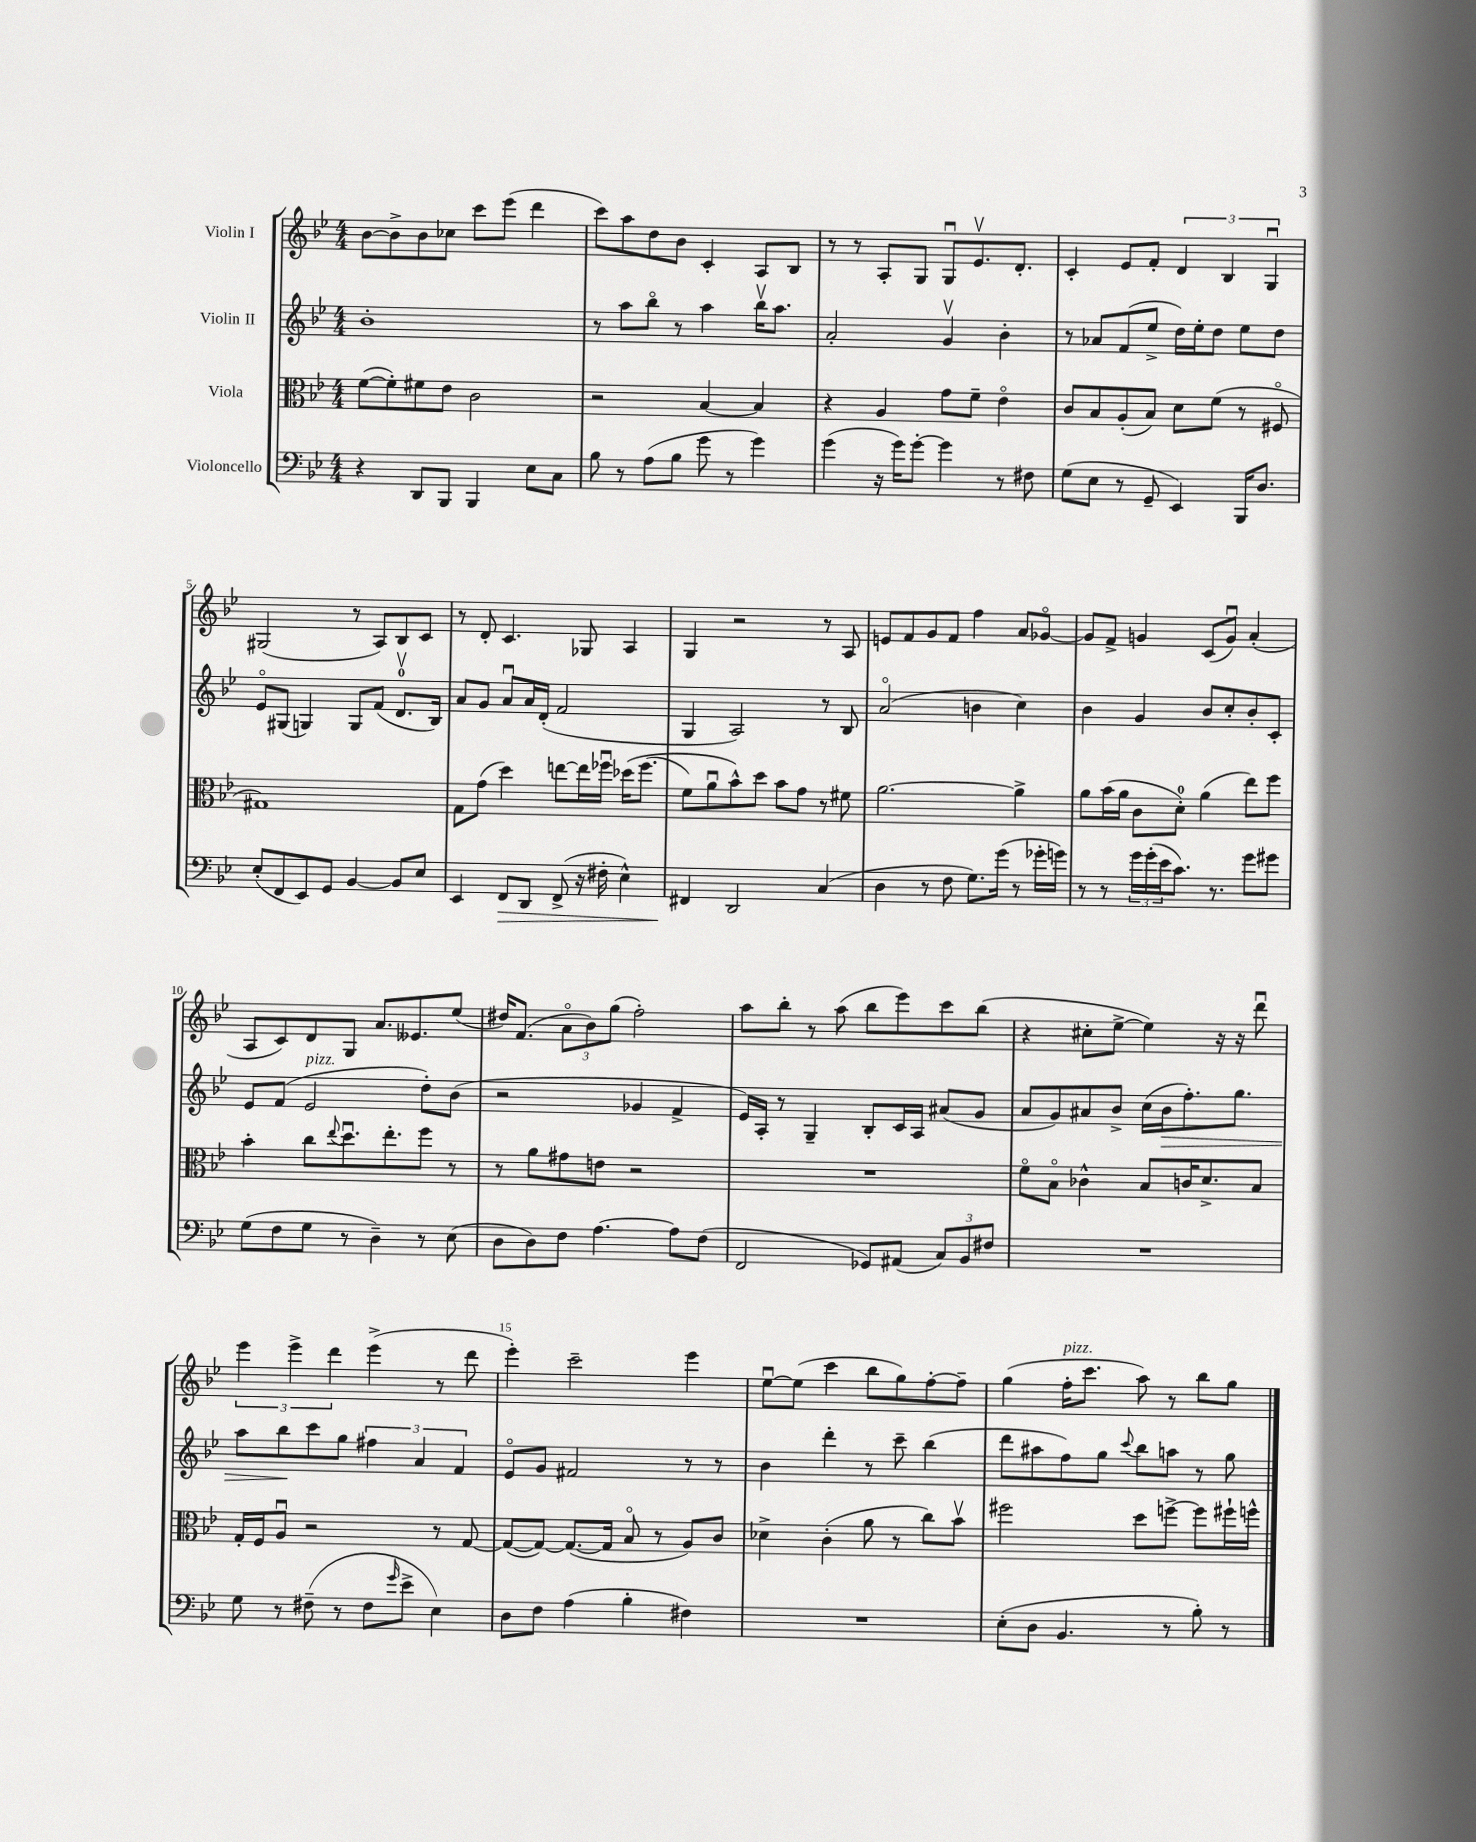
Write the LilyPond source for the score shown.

<<
\new StaffGroup <<
\new Staff = "s0" \with { instrumentName = "Violin I" } {
    \clef treble \key bes \major \numericTimeSignature \time 4/4
    bes'8~ bes'8-> bes'8 ces''8 c'''8 ees'''8( d'''4 |
    c'''8) a''8 d''8 bes'8 c'4-. a8 bes8 |
    r8 r8 a8-. g8 g8\downbow ees'8.\upbow d'8.-. |
    c'4-. ees'8 f'8-. \tuplet 3/2 { d'4 bes4 g4\downbow } |
    gis2( r8 a8) bes8 c'8 |
    r8 d'8-. c'4. ges8 a4 |
    g4 r2 r8 a8 |
    e'8 f'8 g'8 f'8 f''4 a'8 ges'8~\flageolet |
    ges'8 f'8-> g'4 c'8( g'8\downbow) a'4-.( |
    a8 c'8) d'8 g8 a'8. eeses'8. ees''8( |
    dis''16) f'8.( \tuplet 3/2 { a'8\flageolet bes'8) g''8( } f''2-.) |
    a''8 bes''8-. r8 a''8( bes''8 ees'''8) c'''8 bes''8( |
    r4 cis''8-. ees''8~-> ees''4) r16 r16 d'''8\downbow |
    \tuplet 3/2 { ees'''4 ees'''4-> d'''4 } ees'''4->( r8 d'''8 |
    ees'''4-.) c'''2-- ees'''4 |
    ees''8~\downbow ees''8( c'''4 bes''8 g''8) f''8~-. f''8-- |
    g''4( f''16-.^\markup { \italic "pizz." } c'''8. a''8) r8 bes''8 g''8 \bar "|." |
}
\new Staff = "s1" \with { instrumentName = "Violin II" } {
    \clef treble \key bes \major \numericTimeSignature \time 4/4
    bes'1-. |
    r8 a''8 bes''8\flageolet r8 a''4 bes''16\upbow a''8. |
    a'2-. g'4\upbow bes'4-. |
    r8 aes'8 f'8( ees''8-> d''16) ees''16-. d''8 ees''8 d''8 |
    ees'8\flageolet gis8( g4) g8 f'8( d'8.-0\upbow bes16) |
    a'8 g'8 a'8\downbow a'16 d'16-.( f'2 |
    g4 a2) r8 bes8 |
    a'2\flageolet( b'4 c''4) |
    bes'4 g'4 bes'8 c''8-. bes'8-. c'8-. |
    ees'8 f'8( ees'2^\markup { \italic "pizz." } d''8-.) bes'8( |
    r2 ges'4 f'4-> |
    ees'16) a16-. r8 g4-- bes8-. c'16 a16 ais'8( g'8 |
    a'8 g'8) ais'8 bes'8-> c''16( bes'16\> f''8.-.) g''8. |
    a''8 bes''8\! c'''8 g''8 \tuplet 3/2 { fis''4 a'4 f'4 } |
    ees'8\flageolet g'8 fis'2 r8 r8 |
    bes'4 d'''4-. r8 c'''8-- bes''4( |
    d'''8 ais''8 f''8) g''8 \appoggiatura { c'''8 } bes''8 a''8 r8 g''8 \bar "|." |
}
\new Staff = "s2" \with { instrumentName = "Viola" } {
    \clef alto \key bes \major \numericTimeSignature \time 4/4
    f'8~( f'8-.) fis'8 ees'8 c'2 |
    r2 bes4~ bes4 |
    r4 a4 g'8 f'8-- ees'4\flageolet |
    c'8 bes8 a8-.( bes8) d'8 f'8( r8 fis8\flageolet |
    gis1) |
    g8 g'8( d''4) e''8~ e''16 fes''16\downbow des''16\( fes''8.( |
    f'8) a'8\downbow bes'8-^\) d''8 bes'8 g'8 r8 fis'8 |
    a'2.~ a'4-> |
    a'8 bes'16( a'16 c'8 d'8-0-.) a'4( ees''8) f''8 |
    bes'4-. c''8 \appoggiatura { ees''8 } d''8.\downbow ees''8.-. f''8 r8 |
    r8 a'8 gis'8 e'8 r2 |
    R1 |
    f'8\flageolet bes8\flageolet ces'4-^ bes8 c'16 d'8.-> bes8 |
    g16-. f16 a8\downbow r2 r8 g8~ |
    g8~( g8~) g8.~( g16 bes8\flageolet r8 a8) c'8 |
    des'4-> c'4-.( a'8 r8 c''8) bes'8\upbow |
    fis''2 d''8 f''8~-> f''8 fis''16-! f''16-^ \bar "|." |
}
\new Staff = "s3" \with { instrumentName = "Violoncello" } {
    \clef bass \key bes \major \numericTimeSignature \time 4/4
    r4 d,8 bes,,8 bes,,4 ees8 c8 |
    bes8 r8 a8( bes8 g'8 r8 g'4) |
    g'4( r16 g'16) g'8~-. g'4 r8 fis8 |
    g8( ees8 r8 g,8-- ees,4) bes,,16 d8. |
    ees8-.( f,8 ees,8) g,8 bes,4~ bes,8 ees8 |
    ees,4 f,8\> d,8 f,8->( r16 fis16-. ees4-^) |
    fis,4\! d,2 c4( |
    d4 r8 f8 g8.) g'16( r8 ges'16-. g'16) |
    r8 r8 \tuplet 3/2 { g'16 g'16-.( ees'16 } c'8.) r8. g'8 gis'8 |
    g8( f8 g8 r8 d4--) r8 ees8( |
    d8 d8) f8 a4.~ a8 f8( |
    f,2 ges,8) ais,8( \tuplet 3/2 { c8) bes,8 fis8 } |
    R1 |
    g8 r8 fis8--( r8 fis8 \grace { g'16 } ees'8-> ees4) |
    d8 f8 a4( bes4-. fis4) |
    R1 |
    ees8-.( d8 bes,4. r8 bes8-.) r8 \bar "|." |
}
>>
>>
\layout { \context { \Score \override BarNumber.break-visibility = ##(#f #t #t) barNumberVisibility = #(every-nth-bar-number-visible 5) } }
